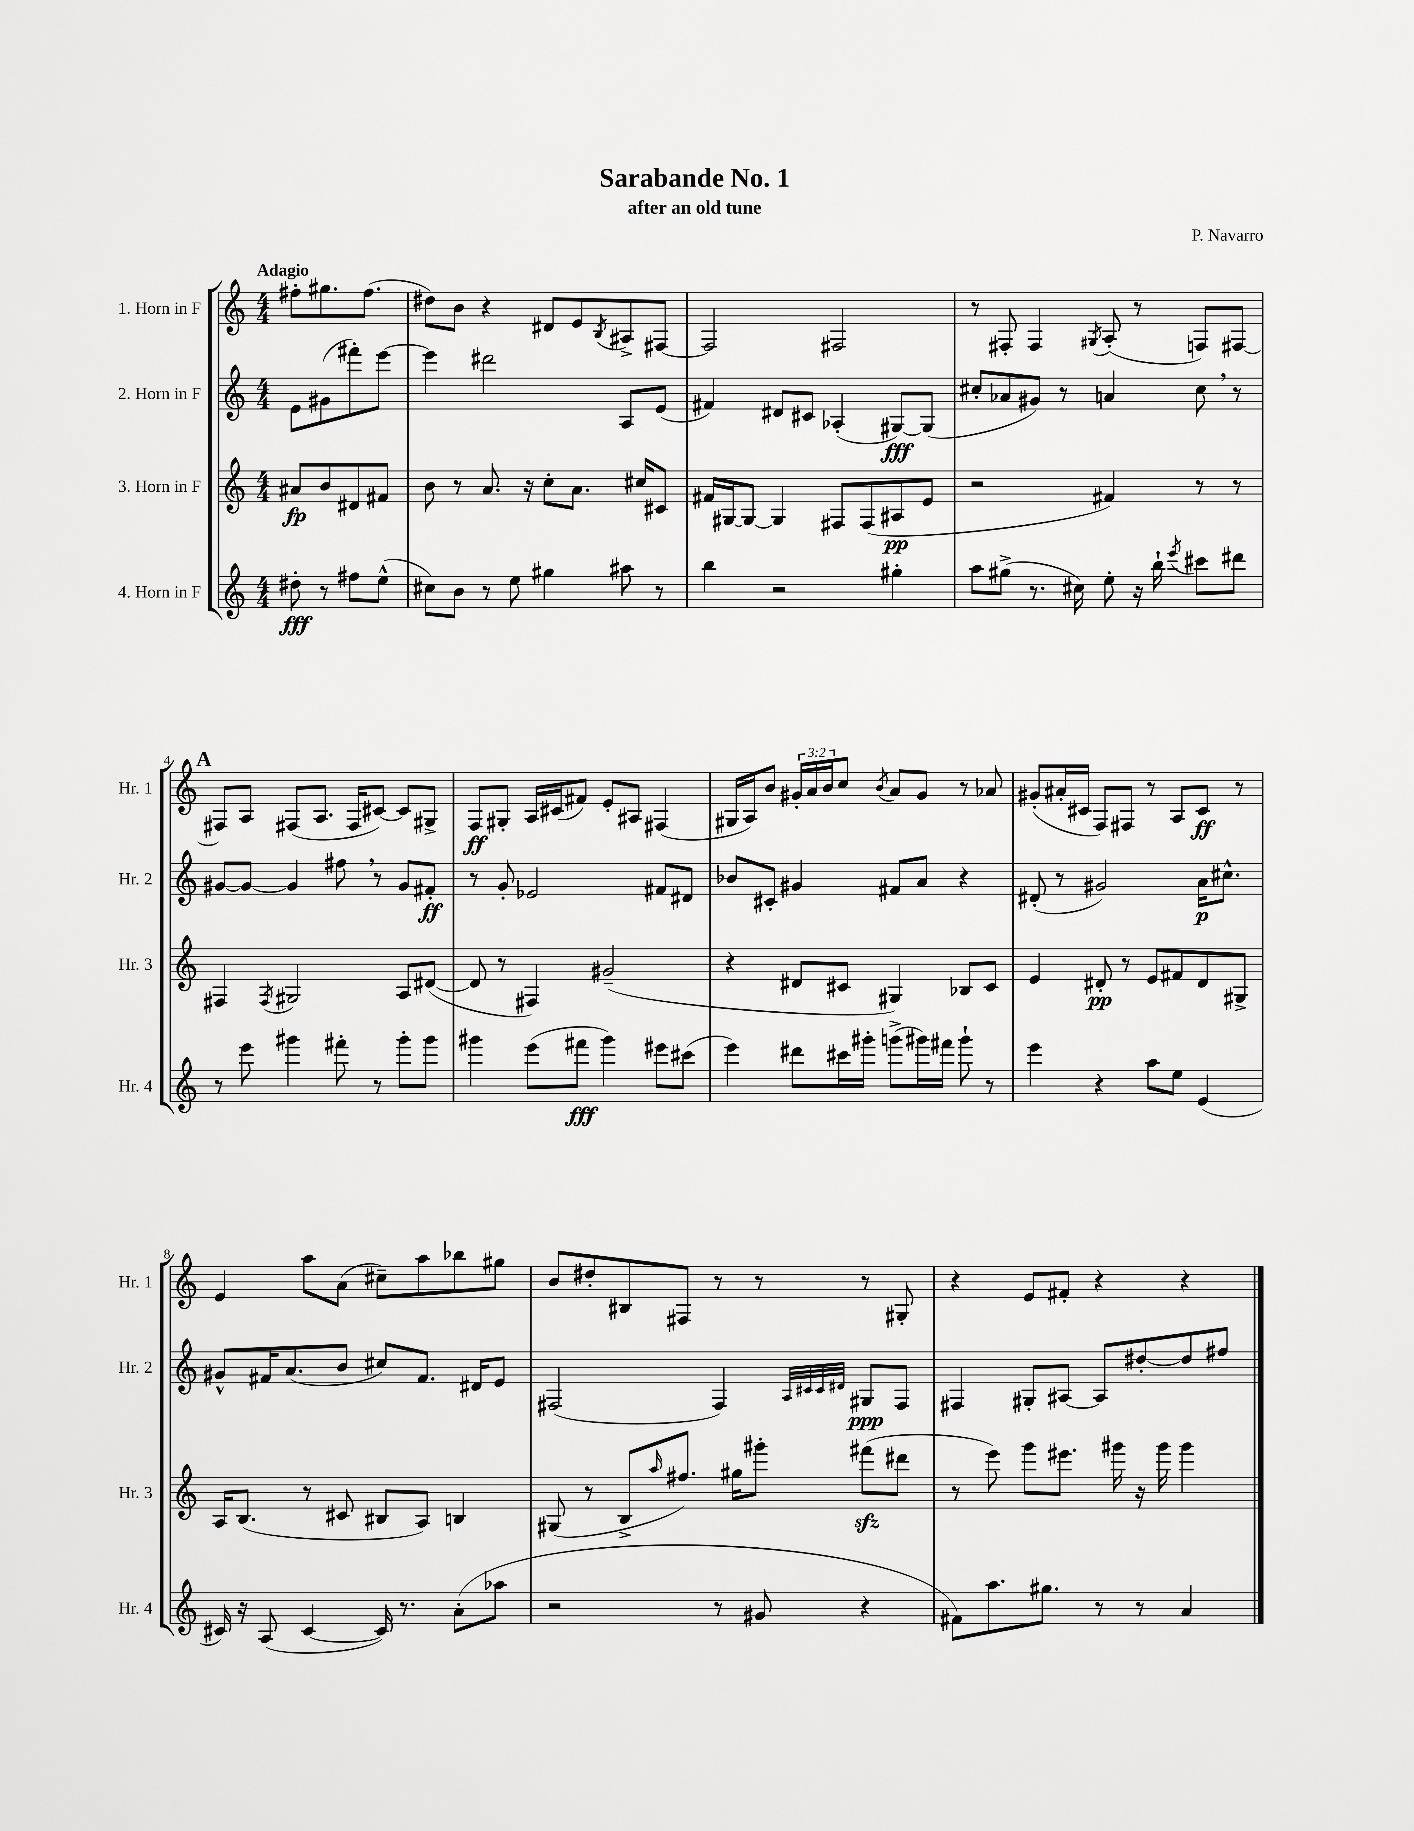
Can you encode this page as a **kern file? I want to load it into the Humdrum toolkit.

**kern	**kern	**kern	**kern
*staff4	*staff3	*staff2	*staff1
*clefG2	*clefG2	*clefG2	*clefG2
*k[]	*k[]	*k[]	*k[]
*M4/4	*M4/4	*M4/4	*M4/4
8dd#'\	8a#/L	8e\L	8ff#'\L
8r	8b/	(8g#\	8.gg#\
8ff#\L	8d#/	8fff#'\)	.
.	.	.	(8.ff#\J
(8ee^^\J	8f#/J	[8eee\J	.
=	=	=	=
8cc#\L)	8b\	4eee\]	8dd#\L)
8b\J	8r	.	8b\J
8r	8.a/	2ddd#\	4r
8ee\	.	.	.
.	16r	.	.
4gg#\	8cc'\L	.	8d#/L
.	8.a\J	.	8e/
.	.	.	8qB/
8aa#\	.	8A/L	8A#^/
.	16cc#/LK	.	.
8r	8c#/J	(8e/J	[8F#/J
=	=	=	=
4bb\	16f#/LL	4f#/)	2F#/]
.	[16G#/J	.	.
.	8G#/_J	.	.
2r	4G#/]	8d#/L	.
.	.	8c#/J	.
.	8F#/L	(4A-'/	2F#/
.	(8F#/	.	.
4gg#'\	8A#/	[8G#/L)	.
.	8e/J	(8G#/]J	.
=	=	=	=
8aa\L	2r	8cc#'/L	8r
(8gg#^\J	.	8a-/	8F#'/
8.r	.	8g#/J)	4F#/
.	.	8r	.
16cc#\)	.	.	.
.	.	.	8qG#/
8ee'\	4f#/)	4a/	(8A'/
16r	.	.	8r
16bb`\	.	.	.
8qeee/	.	.	.
8ccc#\L	8r	8cc#\	8F/L)
8ddd#\J	8r	8r	[8F#/J
=	=	=	=
8r	4F#/	[8g#/L	8F#/]L
8eee\	.	8g#/_J	8A/J
.	8qF#/	.	.
4ggg#\	2G#/	4g#/]	(8F#/L
.	.	.	8.A/J
8fff#'\	.	8ff#\	.
.	.	.	16F#/LK
8r	.	8r	[8c#/J)
8ggg#'\L	8A/L	8g#/L	8c#/]L
8ggg#\J	([8d#/J	8f#'/J	8G#^/J
=	=	=	=
4ggg#\	8d#/]	8r	8F/L
.	8r	8g'/	8G#'/J
(8eee\L	4F#/)	2e-/	16A/LL
.	.	.	(16c#/J
8fff#\J	.	.	8f#/J)
4ggg#\)	(2g#~/	.	8e'/L
.	.	.	8A#/J
8eee#\L	.	8f#/L	(4F#/
(8ccc#\J	.	8d#/J	.
=	=	=	=
4eee\)	4r	8b-/L	16G#/LL
.	.	.	16A/J)
.	.	8c#'/J	8b/J
8ddd#\L	8d#/L	4g#/	24g#'/LL
.	.	.	24a/
.	.	.	24b/J
16ccc#\L	8c#/J	.	8cc/J
16ggg#'\JJ	.	.	.
.	.	.	8qb/
(8ggg^\L	4G#/)	8f#/L	8a/L
16ggg#\L)	.	8a/J	8g#/J
16fff#\JJ	.	.	.
8ggg#`\	8B-/L	4r	8r
8r	8c#/J	.	8a-/
=	=	=	=
4eee\	4e/	(8d#'/	(8g#'/L
.	.	8r	16a#'/L
.	.	.	16c#/JJ
4r	8d#'/	2g#/)	8F/L)
.	8r	.	8F#/J
8aa\L	8e/L	.	8r
8ee\J	8f#/	.	8A/L
(4e/	8d#/	16a\LK	8c#/J
.	.	8.cc#^^\J	.
.	8G#^/J	.	8r
=	=	=	=
16c#/)	16A/LK	8g#^^/L	4e/
16r	(8.B/J	.	.
(8A/	.	16f#/K	.
.	.	(8.a/	.
[4c#/	8r	.	8aa\L
.	8c#/	8b/J	(8a\J
16c#/])	8B#/L	8cc#/L)	8cc#~\L)
8.r	.	.	.
.	8A/J)	8.f#/J	8aa\
(8a'\L	4B/	.	8bb-\
.	.	16d#/LK	.
8aa-\J	.	8e/J	8gg#\J
=	=	=	=
2r	(8G#/	(2F#/	8b/L
.	8r	.	8dd#'/
.	8B^/L	.	8B#/
.	16qqaa/	.	.
.	8.ff#/J)	.	8F#/J
8r	.	4F#/)	8r
.	16gg#\LK	.	.
8g#/	8ggg#'\J	.	8r
.	.	32qqA/LLL	.
.	.	32qqc#/	.
.	.	32qqc#/	.
.	.	32qqd#/JJJ	.
4r	(8fff#\L	8G#/L	8r
.	8ddd#\J	8F#/J	8G#'/
=	=	=	=
8f#\L)	8r	4F#/	4r
8.aa\	8eee\)	.	.
.	8ggg\L	8G#'/L	8e/L
8.gg#\J	.	.	.
.	8.eee#\J	[8A#/J	8f#'/J
8r	.	8A#/]L	4r
.	16ggg#\	.	.
8r	16r	[8dd#'/	.
.	16ggg#\	.	.
4a/	4ggg#\	8dd#/]	4r
.	.	8ff#/J	.
==	==	==	==
*-	*-	*-	*-
